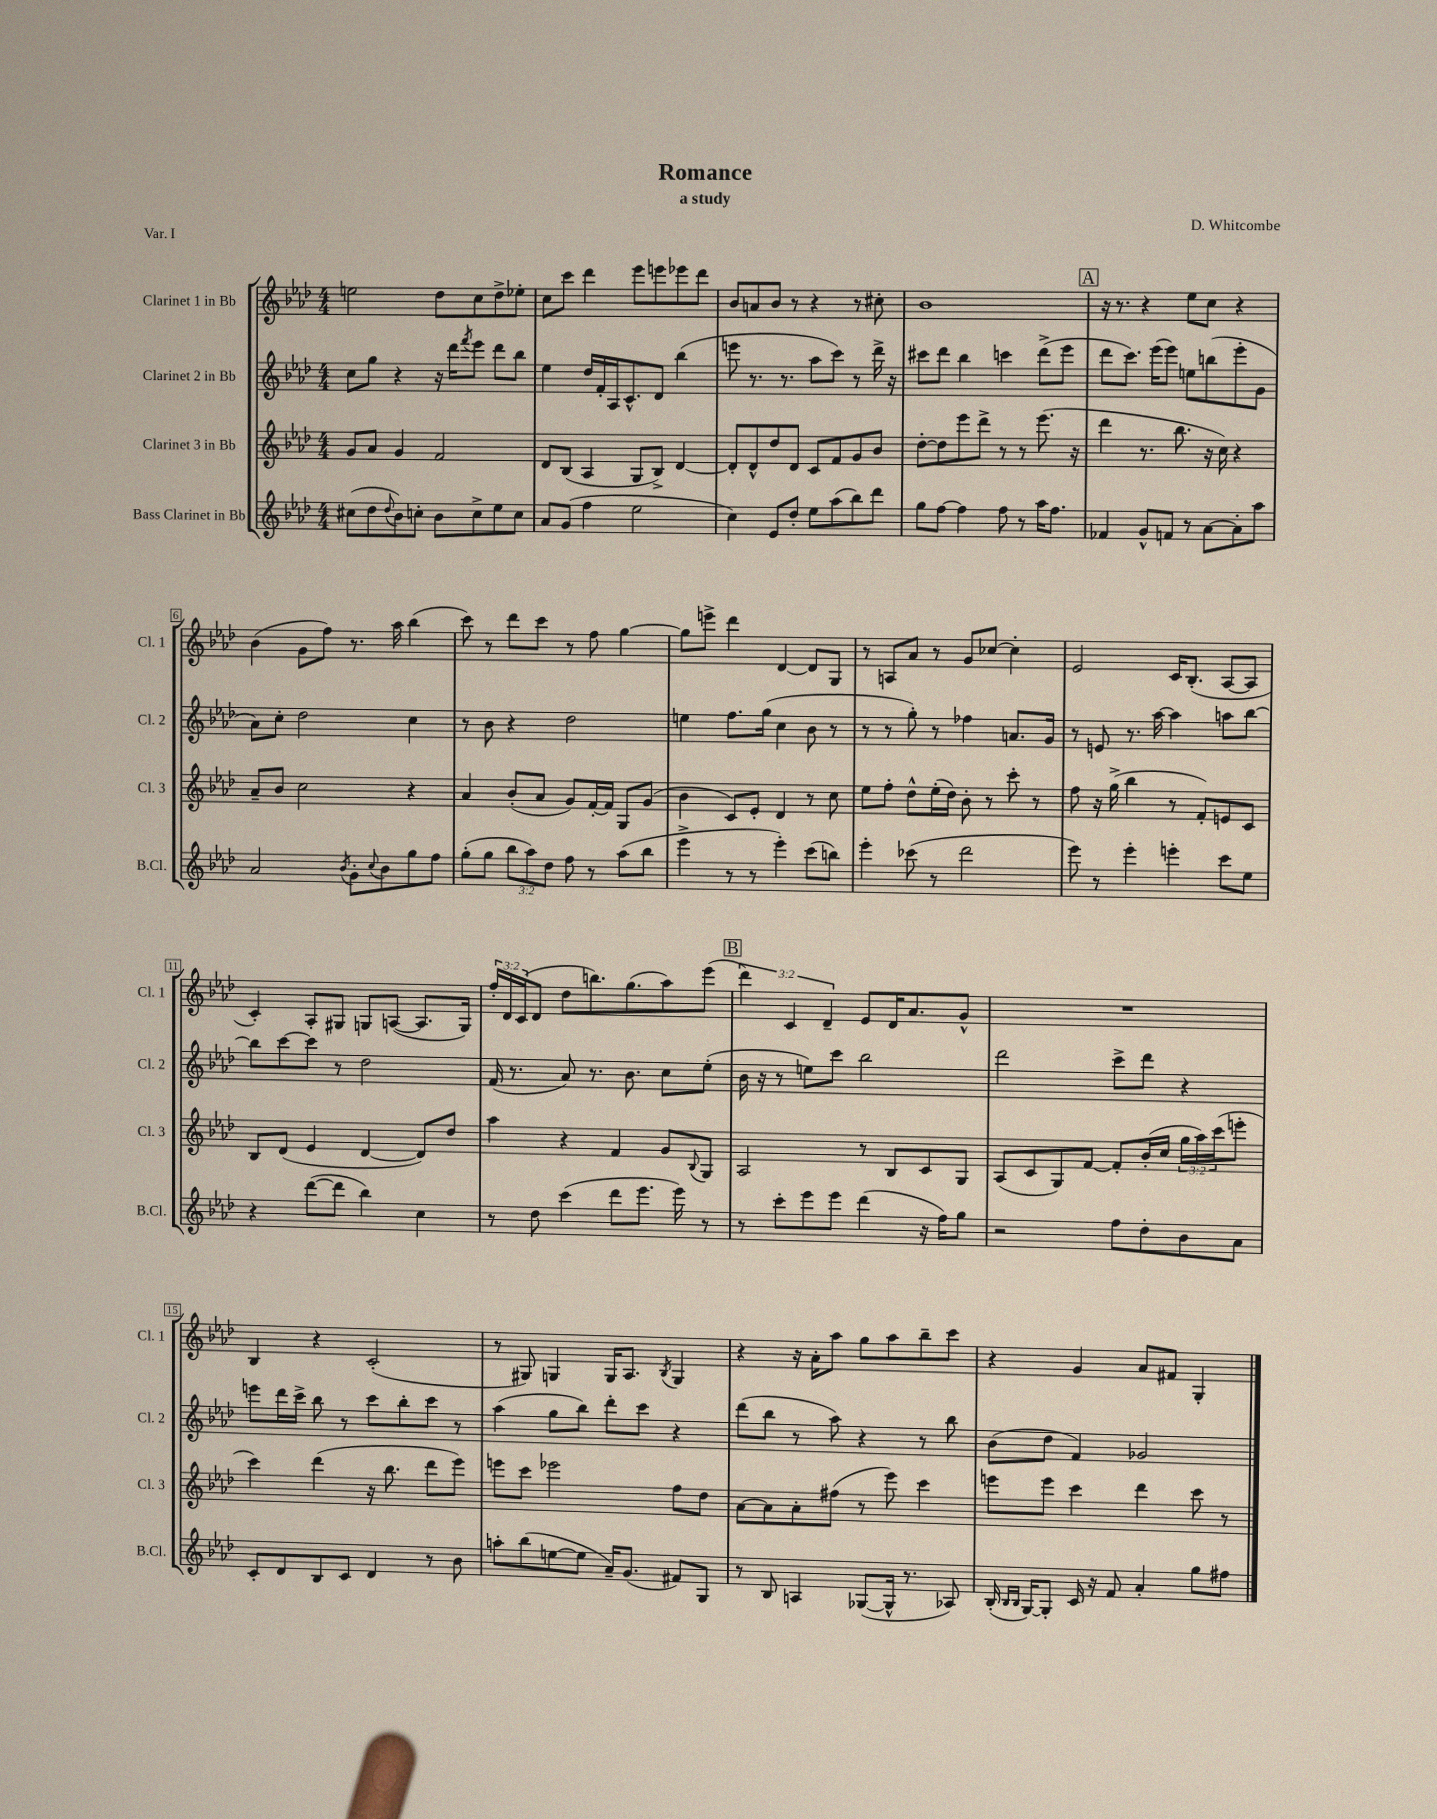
\header { title = "Romance" composer = "D. Whitcombe" subtitle = "a study" piece = "Var. I" }
<<
\new StaffGroup <<
\new Staff = "s0" \with { instrumentName = "Clarinet 1 in Bb" shortInstrumentName = "Cl. 1" } {
    \clef treble \key aes \major \numericTimeSignature \time 4/4 \override Staff.TupletNumber.text = #tuplet-number::calc-fraction-text
    e''2 des''8 c''8 des''8-> ees''8-. |
    c''8 c'''8 des'''4 ees'''8 e'''8 ees'''8 des'''8 |
    bes'8 a'8 bes'8 r8 r4 r8 cis''8-. |
    bes'1 |
    \mark \markup { \box "A" } r16 r8. r4 ees''8 c''8 r4 |
    bes'4( g'8 f''8) r8. aes''16 bes''4( |
    c'''8) r8 des'''8 c'''8 r8 f''8 g''4~ |
    g''8 e'''8-> des'''4 des'4~ des'8 g8 |
    r8 a8 aes'8 r8 g'8 ces''8~ ces''4-. |
    ees'2 c'16 bes8.-.( aes8~ aes8 |
    c'4-.) aes8-. gis8 g8 a8~( a8. g16) |
    \tuplet 3/2 { f''16-. des'16 c'16( } des'8 des''8 b''8.) g''8.( aes''8) ees'''8( |
    \mark \markup { \box "B" } \tuplet 3/2 { des'''4) c'4 des'4-- } ees'8 des'16 aes'8. g'8-^ |
    R1 |
    bes4 r4 c'2-.( |
    r8 gis8) g4 g16 aes8. \acciaccatura { bes8 } g4 |
    r4 r16 aes'16-. aes''8 g''8 aes''8 bes''8-- c'''8 |
    r4 g'4 aes'8 fis'8 g4-. \bar "|." |
}
\new Staff = "s1" \with { instrumentName = "Clarinet 2 in Bb" shortInstrumentName = "Cl. 2" } {
    \clef treble \key aes \major \numericTimeSignature \time 4/4
    c''8 g''8 r4 r16 des'''16 \acciaccatura { f'''8 } ees'''8 des'''8 bes''8 |
    ees''4 des''16 f'16-. aes16 c'8.-^ des'8 bes''4( |
    e'''8 r8. r8. aes''8 c'''8) r8 des'''16-> r16 |
    cis'''8 des'''8 bes''4 c'''4 des'''8->( ees'''8 |
    \mark \markup { \box "A" } des'''8 c'''8.) ees'''16( ees'''8) e''8 b''8( ees'''8-. g'8 |
    aes'8) c''8-. des''2 c''4 |
    r8 bes'8 r4 des''2 |
    e''4 f''8. g''16( c''4 bes'8 r8 |
    r8 r8 g''8-.) r8 fes''4 a'8. g'16 |
    r8 e'8 r8. aes''16~ aes''4 a''8 bes''8~ |
    bes''8 c'''8~ c'''8 r8 des''2 |
    f'16( r8. aes'8) r8. bes'8. c''8 ees''8-.( |
    \mark \markup { \box "B" } bes'16 r16 r8 e''8) c'''8 bes''2 |
    des'''2 c'''8-> des'''8 r4 |
    e'''8 des'''16 c'''16-> bes''8 r8 c'''8 bes''8-. c'''8 r8 |
    aes''4( g''8 bes''8) des'''8-. c'''8 r4 |
    des'''8( bes''8 r8 aes''8) r4 r8 bes''8 |
    bes'8( des''8 f'4) ges'2 \bar "|." |
}
\new Staff = "s2" \with { instrumentName = "Clarinet 3 in Bb" shortInstrumentName = "Cl. 3" } {
    \clef treble \key aes \major \numericTimeSignature \time 4/4 \override Staff.TupletNumber.text = #tuplet-number::calc-fraction-text
    g'8 aes'8 g'4 f'2 |
    des'8 bes8( aes4 g8 bes8->) des'4~ |
    des'8-. des'8-^ des''8 des'8 c'8 f'8 g'8 bes'8 |
    des''8~-. des''8 ees'''8 des'''8-> r8 r8 ees'''8.( r16 |
    \mark \markup { \box "A" } des'''4 r8. bes''8. r16 c''16) r4 |
    aes'8-- bes'8 c''2 r4 |
    aes'4 bes'8-.( aes'8 g'8) f'16~-. f'16 g8 g'8( |
    bes'4 c'8) ees'8-. des'4 r8 c''8 |
    ees''8 f''8-. des''8-^ ees''16-.( des''16) bes'8-. r8 c'''8-. r8 |
    f''8 r16 g''16->( bes''4 r8 f'8-.) e'8 c'8 |
    bes8 des'8( ees'4 des'4~ des'8) des''8 |
    aes''4 r4 f'4 g'8 \appoggiatura { bes8 } g8 |
    \mark \markup { \box "B" } aes2 r8 bes8 c'8 g8 |
    aes8( c'8 g8) f'8~ f'8-. bes'16-.( c''16 \tuplet 3/2 { g''16 aes''16) c'''16( } e'''8-. |
    c'''4) des'''4( r16 bes''8. des'''8 ees'''8) |
    e'''8 c'''8 ees'''2 f''8 des''8 |
    aes'8~ aes'8 aes'8-. fis''8( r8 ees'''8) c'''4 |
    e'''8 e'''8 c'''4 des'''4 c'''8 r8 \bar "|." |
}
\new Staff = "s3" \with { instrumentName = "Bass Clarinet in Bb" shortInstrumentName = "B.Cl." } {
    \clef treble \key aes \major \numericTimeSignature \time 4/4 \override Staff.TupletNumber.text = #tuplet-number::calc-fraction-text
    cis''8( des''8 \appoggiatura { des''8 } bes'8) c''8-. bes'8 c''8-> ees''8 c''8 |
    aes'8 g'8( f''4 ees''2 |
    c''4) ees'8 des''8-. ees''8 aes''8( bes''8) des'''8 |
    g''8 f''8~ f''4 f''8 r8 aes''16 f''8. |
    \mark \markup { \box "A" } fes'4 g'8-^ f'8 r8 aes'8~ aes'8-. aes''8 |
    aes'2 \acciaccatura { bes'8 } g'8-. \appoggiatura { c''8 } bes'8 g''8 f''8 |
    g''8-.( g''8 \tuplet 3/2 { bes''8 aes''8) des''8 } f''8 r8 aes''8( bes''8 |
    ees'''4-> r8 r8 ees'''4-.) c'''8( b''8) |
    ees'''4-. ces'''8( r8 des'''2 |
    ees'''8) r8 ees'''4-. e'''4-. c'''8 ees''8 |
    r4 des'''8~( des'''8 bes''4) c''4 |
    r8 des''8 c'''4( des'''8 ees'''8. ees'''16) r8 |
    \mark \markup { \box "B" } r8 c'''8-. ees'''8 ees'''8 des'''4( r16 f''16) g''8 |
    r2 f''8 des''8-. bes'8 aes'8 |
    c'8-. des'8 bes8 c'8 des'4 r8 bes'8 |
    a''8-. bes''8( e''8~ e''8 aes'16--) g'8.( fis'8) g8 |
    r8 bes8 a4 ges8~( ges16-^ r8. aes8) |
    bes16-.( \grace { bes16 bes16 } g16~) g8-. c'16 r16 f'8 aes'4-. g''8 fis''8 \bar "|." |
}
>>
>>
\layout { \context { \Score \override BarNumber.stencil = #(make-stencil-boxer 0.1 0.3 ly:text-interface::print) } }
